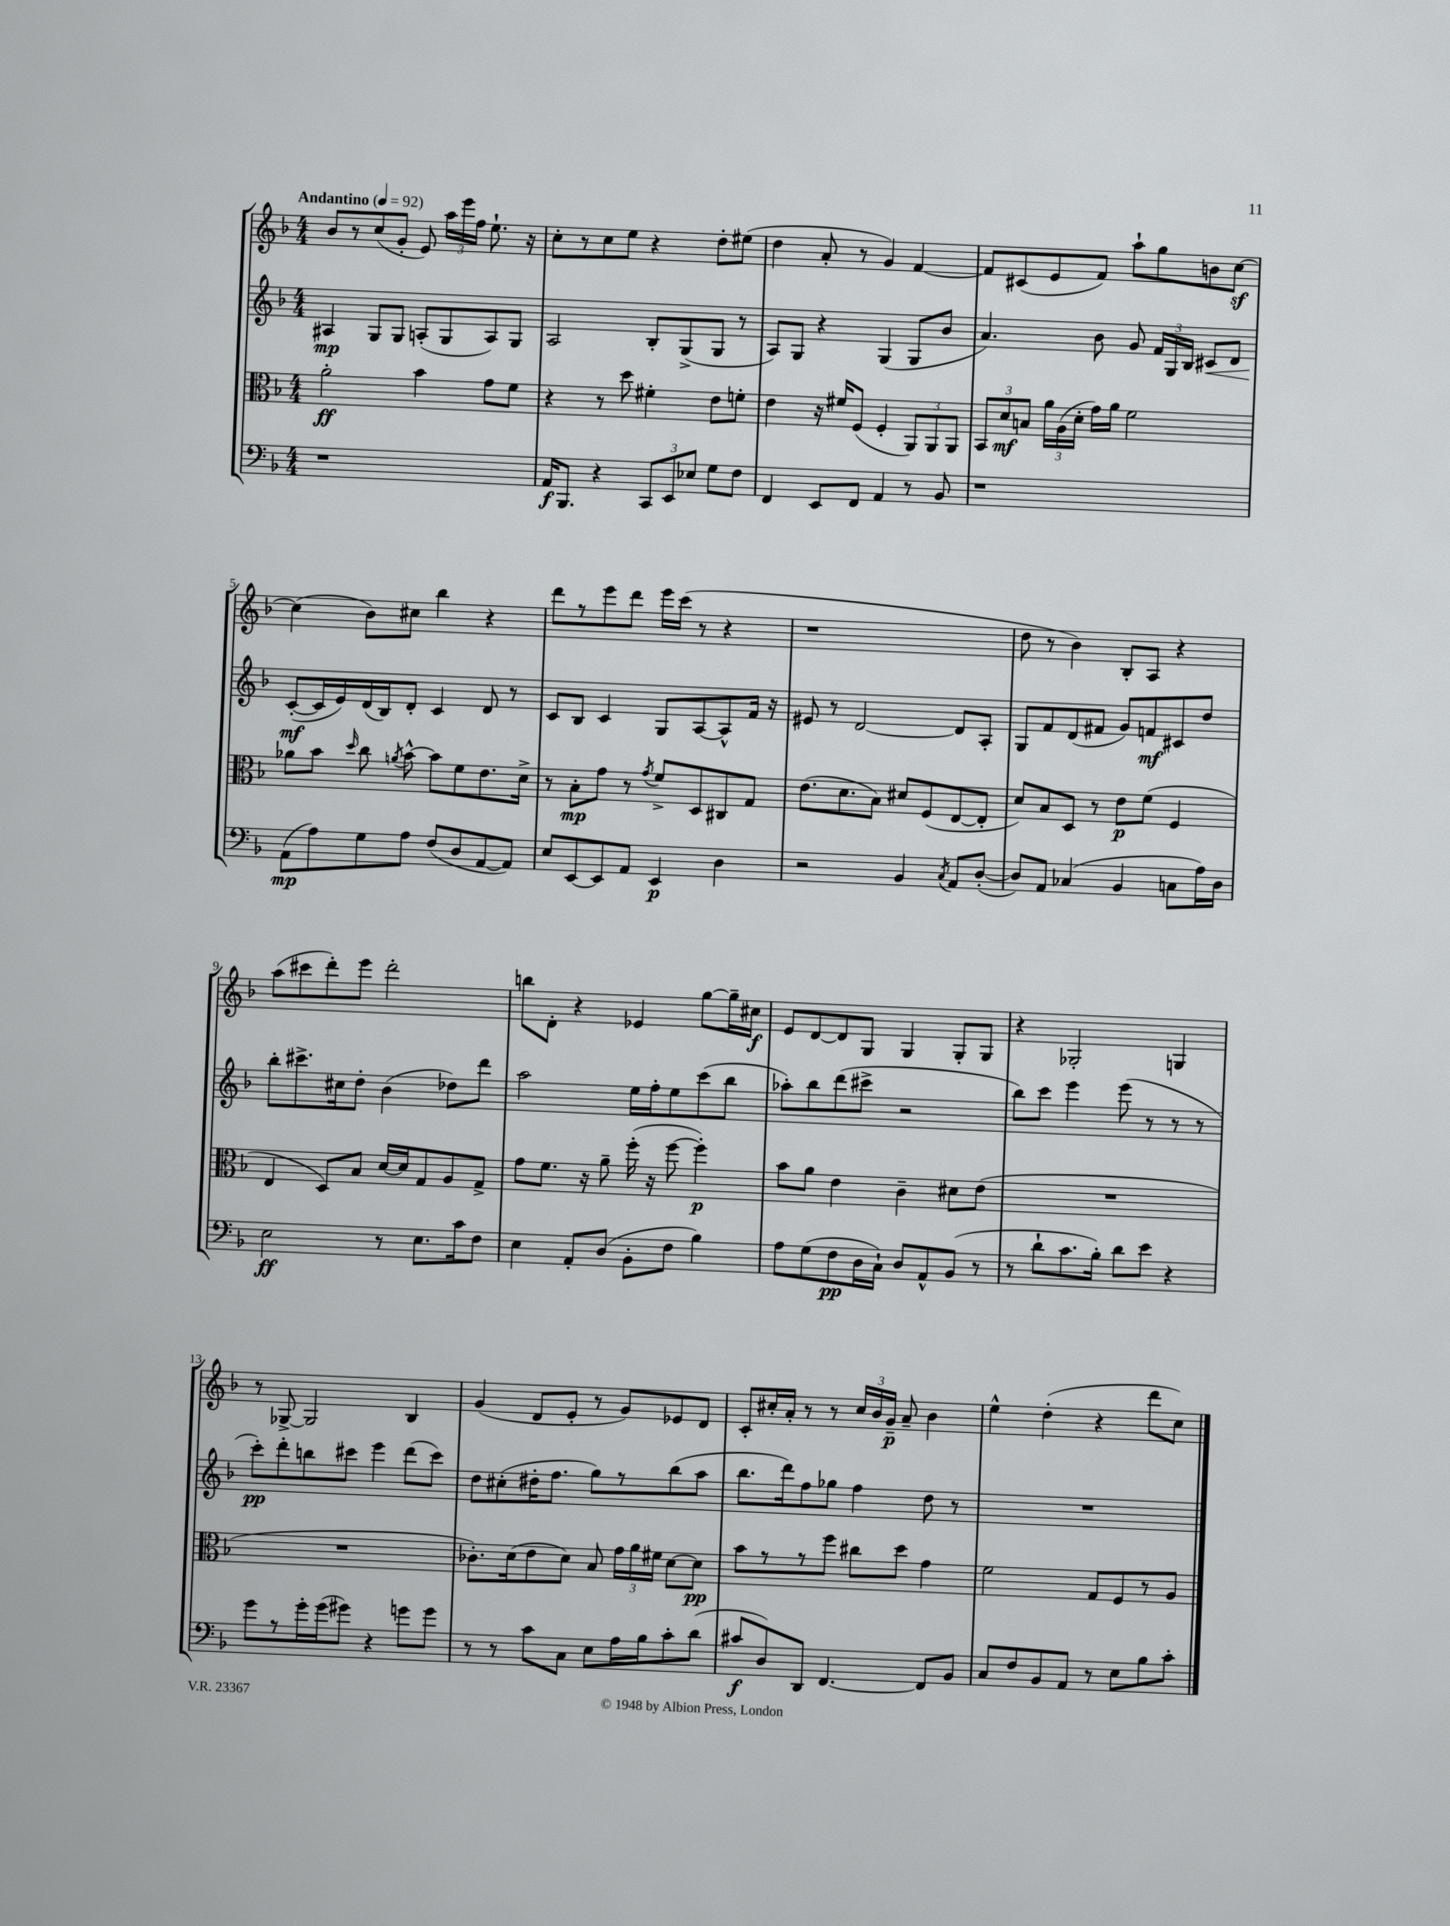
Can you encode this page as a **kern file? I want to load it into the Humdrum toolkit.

**kern	**kern	**kern	**kern
*staff4	*staff3	*staff2	*staff1
*clefF4	*clefC3	*clefG2	*clefG2
*k[b-]	*k[b-]	*k[b-]	*k[b-]
*M4/4	*M4/4	*M4/4	*M4/4
*MM92	*MM92	*MM92	*MM92
1r	2a'	4A#	8b-
.	.	.	8r
.	.	8G	(8cc
.	.	8G	8g'
.	4b-	(8A'	8e)
.	.	8G	24aa
.	.	.	24eee
.	.	.	24ff
.	8g	8A)	8.ee`
.	8f	8G	.
.	.	.	16r
=	=	=	=
16AA	4r	2A	8cc'
8.BBB-	.	.	.
.	.	.	8r
4r	8r	.	8cc
.	8dd	.	8ee
12CC	4f#'	8B-'	4r
12EE	.	.	.
.	.	(8G^	.
12E-	.	.	.
8G	8e	8G	8dd'
8F	8f'	8r	(8ee#
=	=	=	=
4FF	4e	8A)	4dd
.	.	8G	.
8EE	16r	4r	8a'
.	16f#	.	.
8FF	(8F	.	8r
4AA	4F'	(4G	4g)
8r	12AA)	8G	[4f
.	12AA	.	.
8BB-	.	8b-	.
.	12AA	.	.
=	=	=	=
1r	12BB-	4.a)	8f]
.	12d	.	.
.	.	.	(8c#
.	12B	.	.
.	24a	.	8e
.	(24A	.	.
.	24d'	.	.
.	16g)	8b-	8f)
.	16a	.	.
.	2f	8g	8aa`
.	.	24f	8gg
.	.	24G	.
.	.	24B-	.
.	.	8c#	8b
.	.	8d	[8cc
=	=	=	=
(8AA	8a-	([8c'	(4cc]
8A)	8b-	16c]	.
.	.	16e)	.
.	16qqdd	.	.
8G	8cc	(16d	8b-)
.	.	16B-)	.
.	8qa	.	.
8A	[8b-^^	8d'	8cc#
(8F	8b-]	4c	4bb-
8D	8f	.	.
[8AA	8.e	8d	4r
8AA])	.	8r	.
.	16d^	.	.
=	=	=	=
8E	8r	8c	8ddd
[8EE	8B-'	8B-	8r
8EE]	8g	4c	8eee
8AA	8r	.	8ddd
.	8qg	.	.
4EE	8f^	8G	16eee
.	.	.	(16ccc
.	8D	[8A	8r
4D	8C#	8A^^]	4r
.	8G	16f	.
.	.	16r	.
=	=	=	=
2r	(8.e	8e#	1r
.	.	8r	.
.	8.d	.	.
.	.	[2d	.
.	8B-)	.	.
4BB-	8d#	.	.
.	(8F	.	.
8qC	.	.	.
8AA	[8E	8d]	.
([8D'	8E']	8A'	.
=	=	=	=
8D])	8d)	8G	8dd
8AA	8B-	8f	8r
(4C-	8D	(8d	4b-)
.	8r	8f#	.
4BB-	8e	8g)	8B-'
.	(8f	8f	8A
8C	4F	8c#	4r
16A)	.	8dd	.
16D	.	.	.
=	=	=	=
2E	4E	8bb-'	(8aa
.	.	8.ccc#^	8ccc#
.	8D)	.	8ddd')
.	.	16cc#	.
.	8B-	8dd'	8eee
8r	[16d	(4b-	2ddd'
.	16d]	.	.
8.E	8G	.	.
.	8A	8dd-)	.
16c	.	.	.
8F	8G^	8ddd	.
=	=	=	=
4E	8g	2aa	8bb
.	8.f	.	8d'
8AA'	.	.	4r
.	16r	.	.
(8D	8a~	.	.
8BB-'	(16ff'	16ee	4e-
.	16r	16ff'	.
8F	[8ff	8ee	.
4B-)	4ff'])	(8ccc	[8gg
.	.	8bb-	16gg~]
.	.	.	16cc#
=	=	=	=
8A	8b-	8aa-')	8e
(8G	8a	8bb-	[8d
8F	4e	(8ddd	8d]
16D	.	8ccc#^	8G
16C`)	.	.	.
8D	4c~	2r	4G
8AA^^	.	.	.
(8BB-	8d#	.	8G'
8r	(8e	.	8G
=	=	=	=
8r	1r	8bb-)	4r
8d`	.	8ccc	.
8.c	.	4eee	2G-'
16B-')	.	.	.
8d	.	(8eee	.
8e	.	8r	.
4r	.	8r	4G
.	.	8r	.
=	=	=	=
8g	1r	8ccc')	8r
8r	.	8ddd'	[8G-^
16g'	.	8bb	2G-]
(16g	.	.	.
8g#)	.	8ccc#	.
4r	.	4eee	.
8g	.	(8ddd	4B-
8g	.	8ccc#)	.
=	=	=	=
8r	8.c-')	8dd	(4g
8r	.	(8cc#'	.
.	(16d	.	.
8c	8e	16dd#'	8d
.	.	8.ff	.
8C	8d)	.	8e'
8E	8B-	8gg)	8r
16A	24g	8r	8g)
.	24a	.	.
16B-	.	.	.
.	24f#	.	.
8c'	[8d	(8bb-	8e-
(8d	8d]	8aa	8d
=	=	=	=
8c#	8b-	8.bb-	8c'
8D)	8r	.	16cc#'
.	.	16ddd)	16a'
8DD	8r	8ff	8r
[4.FF	8ff	8gg-	8r
.	8cc#	4ff	24cc#
.	.	.	24b-
.	.	.	24g~
.	8dd	.	8a~
8FF]	4g	8dd	4b-
8BB-	.	8r	.
=	=	=	=
8C	2f	1r	4ee^^
8F	.	.	.
8BB-	.	.	(4dd'
8AA	.	.	.
8r	8G	.	4r
8E	8F	.	.
8B-	8r	.	8ddd
8c'	8A	.	8cc)
==	==	==	==
*-	*-	*-	*-
